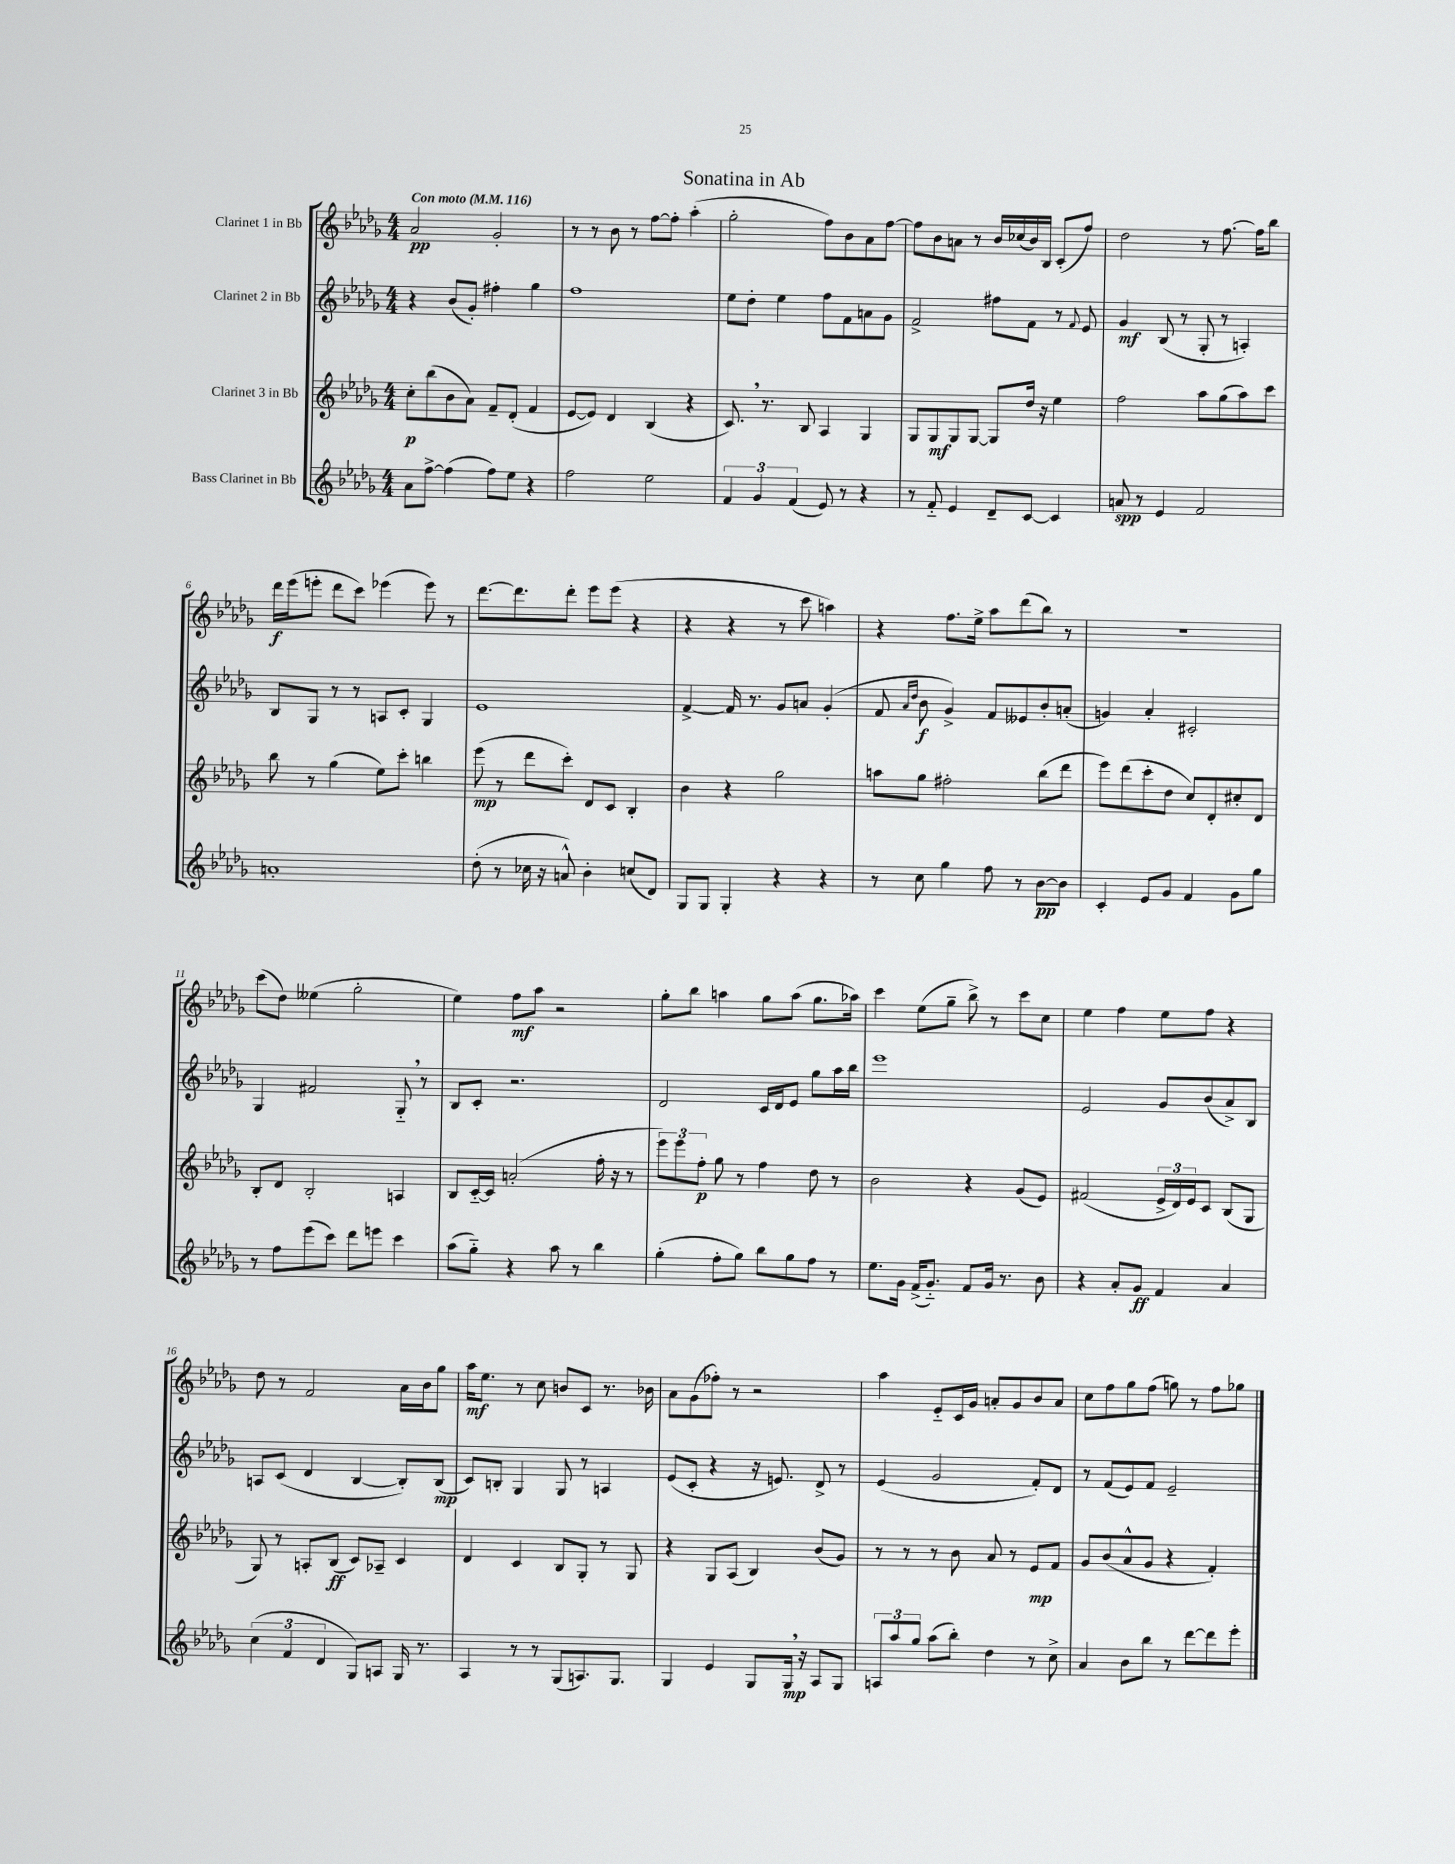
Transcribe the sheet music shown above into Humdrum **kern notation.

**kern	**kern	**kern	**kern
*staff4	*staff3	*staff2	*staff1
*clefG2	*clefG2	*clefG2	*clefG2
*k[b-e-a-d-g-]	*k[b-e-a-d-g-]	*k[b-e-a-d-g-]	*k[b-e-a-d-g-]
*M4/4	*M4/4	*M4/4	*M4/4
*MM116	*MM116	*MM116	*MM116
8a-	8cc'	4r	2a-
[8ff^	(8bb-	.	.
(4ff]	8b-	(8b-	.
.	8a-)	8g-')	.
8ff)	8f~	4ff#'	2g-'
8ee-	(8d-'	.	.
4r	4f	4gg-	.
=	=	=	=
2ff	[8e-	1ff	8r
.	8e-])	.	8r
.	4d-	.	8b-
.	.	.	8r
2ee-	(4B-	.	[8ff
.	.	.	8ff']
.	4r	.	(4aa-'
=	=	=	=
6f	8.c)	8ee-	2gg-'
.	.	8dd-'	.
6g-	.	.	.
.	8.r	.	.
.	.	4ee-	.
(6f	.	.	.
.	8B-	.	.
8e-)	4A-	8ff	8ff)
8r	.	8f	8b-
4r	4G-	8a	8a-
.	.	8g-	[8ff
=	=	=	=
8r	8G-	2f^	8ff]
8f'~	8G-	.	8b-
4e-	8G-	.	8a
.	[8G-	.	8r
8d-~	8G-]	8ff#	16b-
.	.	.	(16cc-
[8c	16dd-	8f	16b-)
.	16r	.	16B-
4c]	4ee-	8r	(8c'
.	.	8qqf	.
.	.	8e-	8ff)
=	=	=	=
8a	2ff	4g-	2dd-
8r	.	.	.
4e-	.	(8B-	.
.	.	8r	.
2f	8aa-	8G-'	8r
.	(8gg-	8r	[8.ff
.	8aa-)	4A')	.
.	.	.	16ff]
.	8ccc	.	8bb-
=	=	=	=
1a'	8bb-	8B-	16ddd-
.	.	.	(16eee-
.	8r	8G-	8eee'
.	(4gg-	8r	8ddd-
.	.	8r	8ccc)
.	8ee-)	8A	(4eee-
.	8ccc'	8c'	.
.	4bb	4G-	8eee-)
.	.	.	8r
=	=	=	=
(8dd-'	(8eee-	1e-	[8.ddd-
8r	8r	.	.
.	.	.	8.ddd-]
16cc-	8ddd-	.	.
16r	.	.	.
8a^^)	8ccc')	.	8ddd-'
4b-'	8d-	.	8eee-
.	8c	.	(8eee-
(8cc	4B-'	.	4r
8d-)	.	.	.
=	=	=	=
8G-	4b-	[4f^	4r
8G-	.	.	.
4G-'	4r	16f]	4r
.	.	8.r	.
4r	2gg-	8g-	8r
.	.	8a	8ccc
4r	.	(4g-'	4aa)
=	=	=	=
8r	8aa	8f	4r
.	.	16qqa-	.
.	.	16qqdd-	.
8cc	8gg-	8b-	.
4gg-	2ff#'	4g-^)	8.ff
.	.	.	16ee-^
8ff	.	8f	8aa-
8r	.	8e--	(8ddd-
[8b-	(8bb-	8b-'	8bb-)
8b-]	8ddd-	(8a'	8r
=	=	=	=
4c'	8eee-)	4g)	1r
.	(8ddd-	.	.
8e-	8ccc'	4a-'	.
8g-	8dd-	.	.
4f	8cc)	2c#'	.
.	8d-'	.	.
8g-	8cc#'	.	.
8gg-	8d-	.	.
=	=	=	=
8r	8B-'	4G-	(8ccc
8ff	8d-	.	8dd-)
(8eee-	2B-'	2f#	(4ee--
8ccc)	.	.	.
8ddd-	.	.	2gg-'
8eee	.	.	.
4ccc	4A	8G-'~	.
.	.	8r	.
=	=	=	=
(8aa-	8B-	8B-	4ee-)
8gg-'~)	[16c'~	8c'	.
.	16c]	.	.
4r	(2a'	2.r	8ff
.	.	.	8aa-
8aa-	.	.	2r
8r	.	.	.
4bb-	16ff'	.	.
.	16r	.	.
.	8r	.	.
=	=	=	=
(4gg-'	12eee-)	2d-	8gg-'
.	12eee-	.	.
.	.	.	8bb-
.	12ff'	.	.
8ff'	8gg-	.	4aa
8gg-)	8r	.	.
8bb-	4ff	16c	8gg-
.	.	16d-	.
8gg-	.	8e-	(8aa
8ff	8dd-	8gg-	8.gg-
8r	8r	16aa-	.
.	.	16bb-	16aa-)
=	=	=	=
8.ee-	2b-	1eee-	4ccc
16g-	.	.	.
(16f^	.	.	(8ee-
8.g-'~)	.	.	.
.	.	.	8gg-~
8f	4r	.	8bb-^)
16g-	.	.	8r
8.r	.	.	.
.	(8g-	.	8ccc
8b-	8e-)	.	8cc
=	=	=	=
4r	(2f#	2e-	4ee-
8a-'	.	.	4ff
8g-	.	.	.
4f	24e-^	8g-	8ee-
.	24d-)	.	.
.	24e-	.	.
.	8c	(8b-	8ff
4a-	(8B-	8a-^)	4r
.	8G-	8B-	.
=	=	=	=
(6cc	8G-)	8A	8dd-
.	8r	(8c	8r
6f	.	.	.
.	8A'	4d-	2f
6d-	.	.	.
.	(8B-	.	.
8G-)	8c)	[4B-	.
8A	8A-~	.	.
16G-	4c	8B-'])	16a-
8.r	.	.	16b-
.	.	(8B-	8gg-
=	=	=	=
4A-	4d-	8c)	16aa-
.	.	.	8.ee-
.	.	8B'	.
8r	4c	4G-	8r
8r	.	.	8cc
(8G-	8B-	8G-	8b
8.A)	8G-'	8r	8c
.	8r	4A	8.r
8.G-	.	.	.
.	8G-	.	.
.	.	.	16b-
=	=	=	=
4G-	4r	(8e-	8a-
.	.	8c'	(8g-
4e-	8G-	4r	8ff-')
.	(8A-	.	8r
8G-	4B-)	16r	2r
.	.	8.e)	.
16G-	.	.	.
16r	.	.	.
8A-	(8b-	8d-^	.
8G-	8g-)	8r	.
=	=	=	=
12A	8r	(4e-	4aa-
12aa-	.	.	.
.	8r	.	.
12gg-	.	.	.
(8aa-	8r	2g-	8e-'~
8bb-')	8b-	.	16c
.	.	.	16g-
4dd-	8a-	.	8a'
.	8r	.	8g-
8r	8e-	8f')	8b-
8cc^	8f	8d-	8a
=	=	=	=
4a-	8g-	8r	8cc
.	(8b-	(8f	8ff
8b-	8a-^^	8e-)	8gg-
8bb-	8g-	8f	(8ff
8r	4r	2e-~	8gg)
[8ddd-	.	.	8r
8ddd-]	4f')	.	8ff
8eee-'	.	.	8gg-
==	==	==	==
*-	*-	*-	*-
